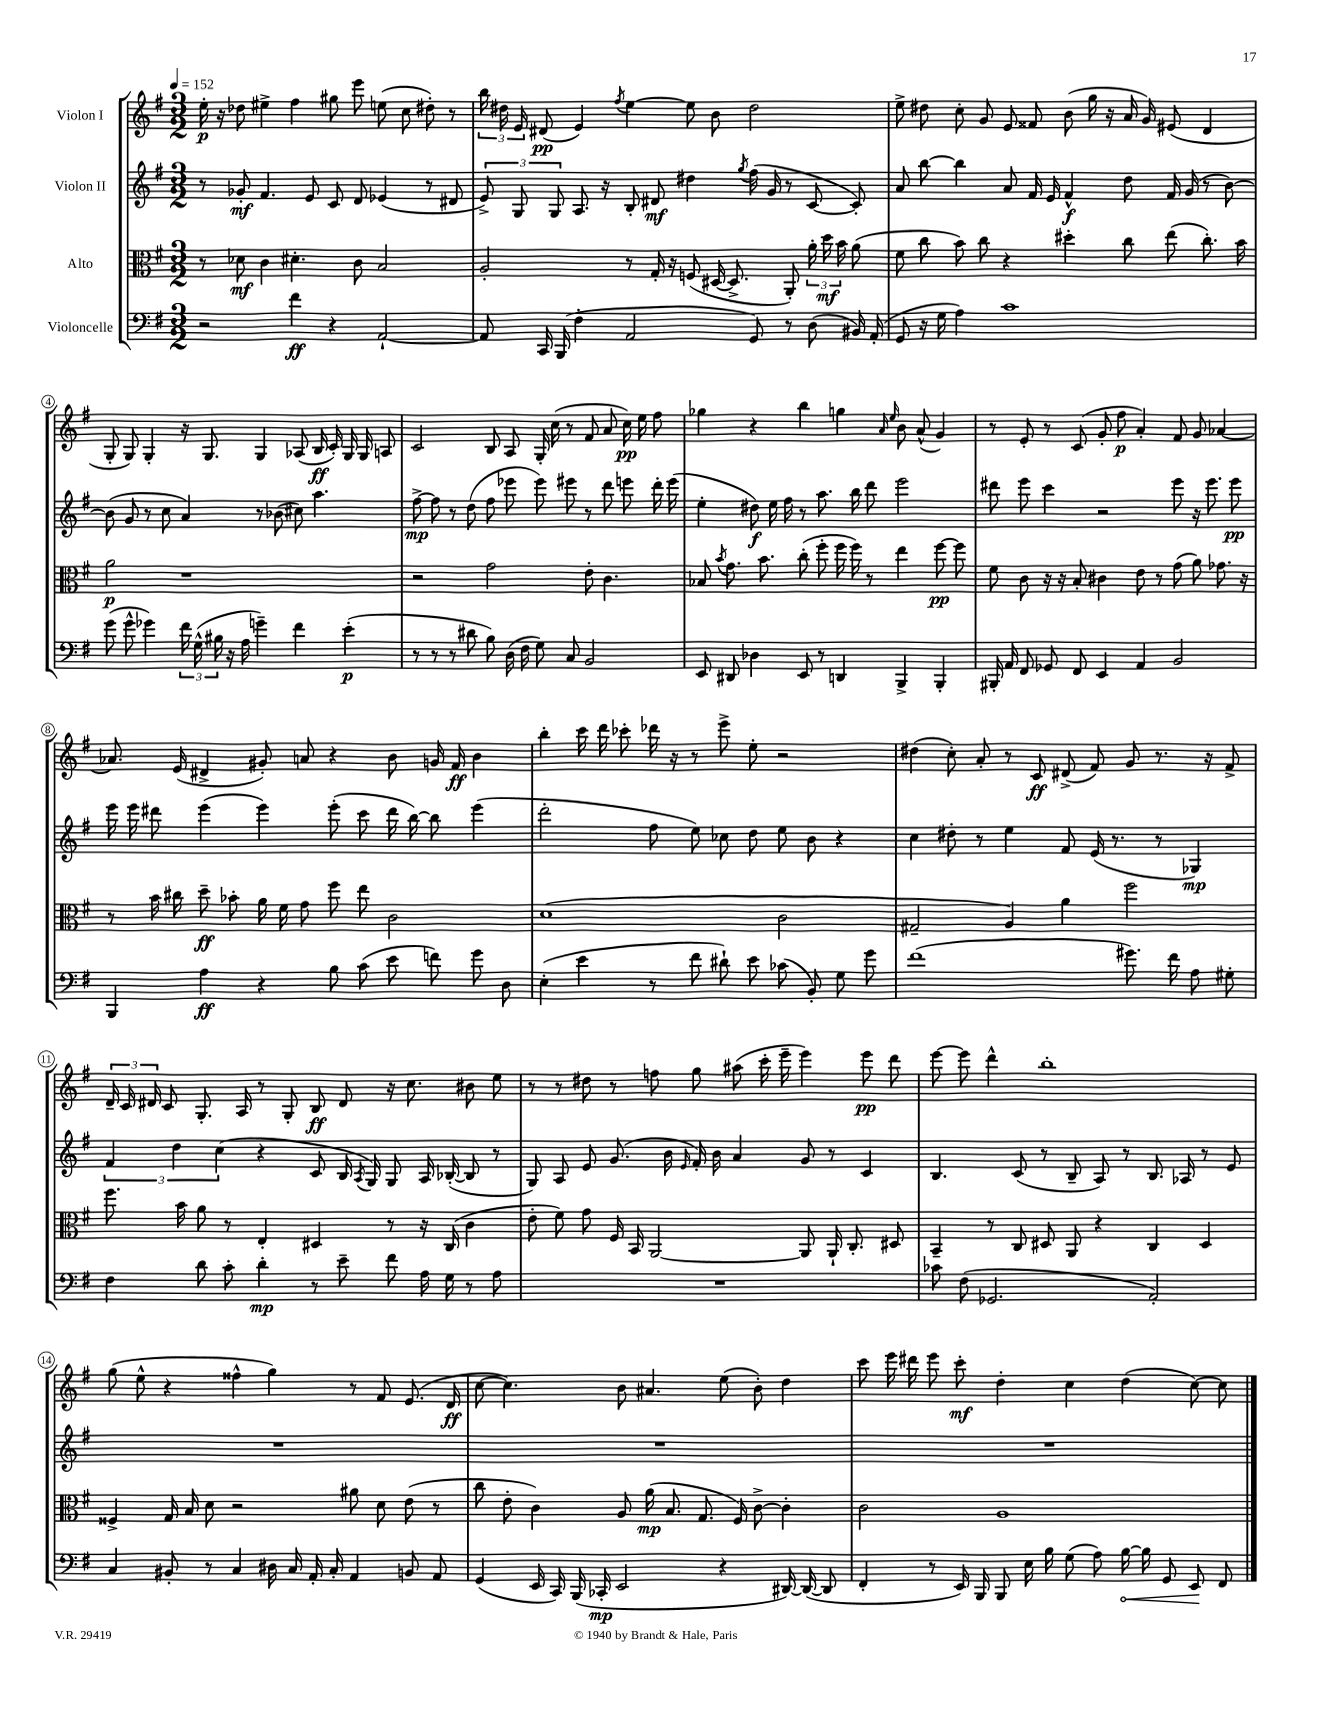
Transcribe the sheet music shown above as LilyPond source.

<<
\new StaffGroup <<
\new Staff = "s0" \with { instrumentName = "Violon I" } {
    \clef treble \key g \major \numericTimeSignature \time 3/2 \tempo 4 = 152
    \autoBeamOff e''16-.\p r16 des''8 eis''4-> fis''4 gis''8 e'''8 e''8( c''8 dis''8-.) r8 |
    \tuplet 3/2 { b''16 dis''16 e'16 } dis'8\pp( e'4) \acciaccatura { fis''8 } e''4~ e''8 b'8 dis''2 |
    e''8-> dis''8 c''8-. g'8 e'8 fisis'8 b'8( g''16 r16 a'16 g'16) eis'8( d'4 |
    g8-. g8) g4-. r16 g8. g4 aes8( b16\ff c'16-.) g16 g16 a8 |
    c'2 b8 a8 g16-. c''16( r8 fis'8 a'8 c''16\pp) e''16 fis''8 |
    ges''4 r4 b''4 g''4 \grace { a'16 e''16 } b'8 a'8-^( g'4) |
    r8 e'8-. r8 c'8( g'8-. fis''8\p a'4-.) fis'8 g'8 aes'4~ |
    aes'8. e'16( dis'4-> gis'8-.) a'8 r4 b'8 g'16 fis'16\ff b'4 |
    b''4-. c'''16 d'''16 ces'''8-. des'''16 r16 r8 e'''8-> e''8-. r2 |
    dis''4( c''8-.) a'8-. r8 c'8\ff dis'8->( fis'8) g'8 r8. r16 fis'8-> |
    \tuplet 3/2 { d'16-- c'16 dis'16 } c'8 g8.-. a16 r8 g8-. b8\ff dis'8 r16 c''8. bis'8 e''8 |
    r8 r8 dis''8 r8 f''8 g''8 ais''8( c'''16-. e'''16-- e'''4) e'''8\pp d'''8 |
    e'''8~ e'''8 d'''4-^ b''1-. |
    g''8( e''8-^ r4 fisis''4-^ g''4) r8 fis'8 e'8.( d'16\ff |
    c''8~ c''4.) b'8 ais'4. e''8( b'8-.) d''4 |
    c'''8 e'''16 dis'''16 e'''8 c'''8-.\mf d''4-. c''4 d''4( c''8~) c''8 \bar "|." |
}
\new Staff = "s1" \with { instrumentName = "Violon II" } {
    \clef treble \key g \major \numericTimeSignature \time 3/2
    \autoBeamOff r8 ges'8-.\mf fis'4. e'8 c'8 d'8 ees'4( r8 dis'8 |
    \tuplet 3/2 { e'8->) g8 g8 } a8. r16 b8-. dis'8\mf dis''4 \acciaccatura { g''8 } fis''16( g'16 r8 c'8~ c'8-.) |
    a'8 b''8~ b''4 a'8 fis'16 e'16 fis'4-^\f d''8 fis'16 g'16( r8 b'8~) |
    b'8( g'8 r8 c''8 a'4) r8 bes'8( cis''8) a''4. |
    fis''8~->\mp fis''8 r8 d''8( fis''8 ees'''8 ees'''8) eis'''8 r8 d'''8 e'''8 d'''16-. e'''16( |
    e''4-. dis''8\f) e''16 fis''16 r8 a''8. b''16 d'''8 e'''2 |
    dis'''8 e'''8 c'''4 r2 e'''8 r16 e'''8. e'''8\pp |
    e'''16 e'''16 dis'''8 e'''4( e'''4) e'''8-.( c'''8 dis'''16 b''16~) b''8 e'''4( |
    d'''2-. fis''8 e''8) ces''8 d''8 e''8 b'8 r4 |
    c''4 dis''8-. r8 e''4 fis'8 e'16( r8. r8 ges4\mp) |
    \tuplet 3/2 { fis'4 d''4 c''4( } r4 c'8 b16 \acciaccatura { a8 } g16) g8 a16 bes16~-.( bes8 r8 |
    g8) a8 e'8 g'8.( b'16 \grace { e'16 } fis'16-.) b'16 a'4 g'8 r8 c'4 |
    b4. c'8( r8 b8-- a8) r8 b8. aes16 r8 e'8 |
    R1. |
    R1. |
    R1. \bar "|." |
}
\new Staff = "s2" \with { instrumentName = "Alto" } {
    \clef alto \key g \major \numericTimeSignature \time 3/2
    \autoBeamOff r8 des'8\mf c'4 dis'4.-. c'8 b2 |
    a2-. r8 g16-. r16 f8( dis16~ dis8.-> a,8-.) \tuplet 3/2 { a'16-. d''16\mf b'16 } a'8( |
    fis'8 c''8 b'8) c''8 r4 dis''4-. c''8 e''8( c''8.-.) b'16 |
    a'2\p r1 |
    r2 g'2 e'8-. c'4. |
    bes8 \acciaccatura { b'8 } g'8. b'8. c''8-.( fis''8-. fis''16 fis''16) r8 e''4 fis''8~\pp fis''8 |
    fis'8 c'8 r16 r16 b8-. cis'4 e'8 r8 g'8( a'8) ges'8. r16 |
    r8 b'16 cis''16 d''8--\ff bes'8-. a'16 fis'16 g'8 fis''8 e''8 c'2 |
    d'1( c'2 |
    gis2-- a4) a'4 fis''2 |
    fis''8. b'16 a'8 r8 e4-. dis4 r8 r16 c16( c'4 |
    e'8-. fis'8) g'8 fis16 b,16 a,2~ a,8 a,16-! c8.-. dis8 |
    b,4-- r8 c8 dis8 a,8 r4 c4 dis4 |
    fisis4-> g16 b16 d'8 r2 ais'8 d'8 e'8( r8 |
    c''8 e'8-. c'4) a8 a'16\mp( b8. g8. fis16) c'8~-> c'4-. |
    c'2 a1 \bar "|." |
}
\new Staff = "s3" \with { instrumentName = "Violoncelle" } {
    \clef bass \key g \major \numericTimeSignature \time 3/2
    \autoBeamOff r2 fis'4\ff r4 a,2~-! |
    a,8 c,16 b,,16( fis4-. a,2 g,8) r8 d8( bis,16) a,16-.( |
    g,8 r16 g16 a4) c'1 |
    g'8( g'8-^ ges'4) \tuplet 3/2 { fis'16 g16-^( bis16 } r16 a16 g'4--) fis'4 e'4-.\p( |
    r8 r8 r8 dis'8 b8) d16( fis16 g8) c8 b,2 |
    e,8 dis,8 des4 e,8 r8 d,4 b,,4-> b,,4-. |
    bis,,16-. a,16 fis,8 ges,8 fis,8 e,4 a,4 b,2 |
    b,,4 a4\ff r4 b8 c'8( e'8 f'8) g'8 d8 |
    e4-.( e'4 r8 fis'8 dis'8-!) e'8 ces'8( b,8-.) g8 g'8 |
    fis'1( gis'8.) fis'16 a8 gis8-. |
    fis4 d'8 c'8-. d'4-.\mp r8 e'8-- fis'8 a16 g16 r8 a8 |
    R1. |
    ces'8 fis8( ges,2. a,2-.) |
    c4 bis,8-. r8 c4 dis16 c16 a,16-. c16-. a,4 b,8 a,8 |
    g,4( e,16 c,16) b,,16( ces,16-.\mp e,2 r4 dis,16~) dis,16~( dis,8 |
    fis,4-. r8 e,16) b,,16 b,,8 e16 b16 g8( a8) \once \override Hairpin.circled-tip = ##t b16~\< b16 g,8 e,8\! fis,8 \bar "|." |
}
>>
>>
\layout { \context { \Score \override BarNumber.stencil = #(make-stencil-circler 0.1 0.3 ly:text-interface::print) } }
